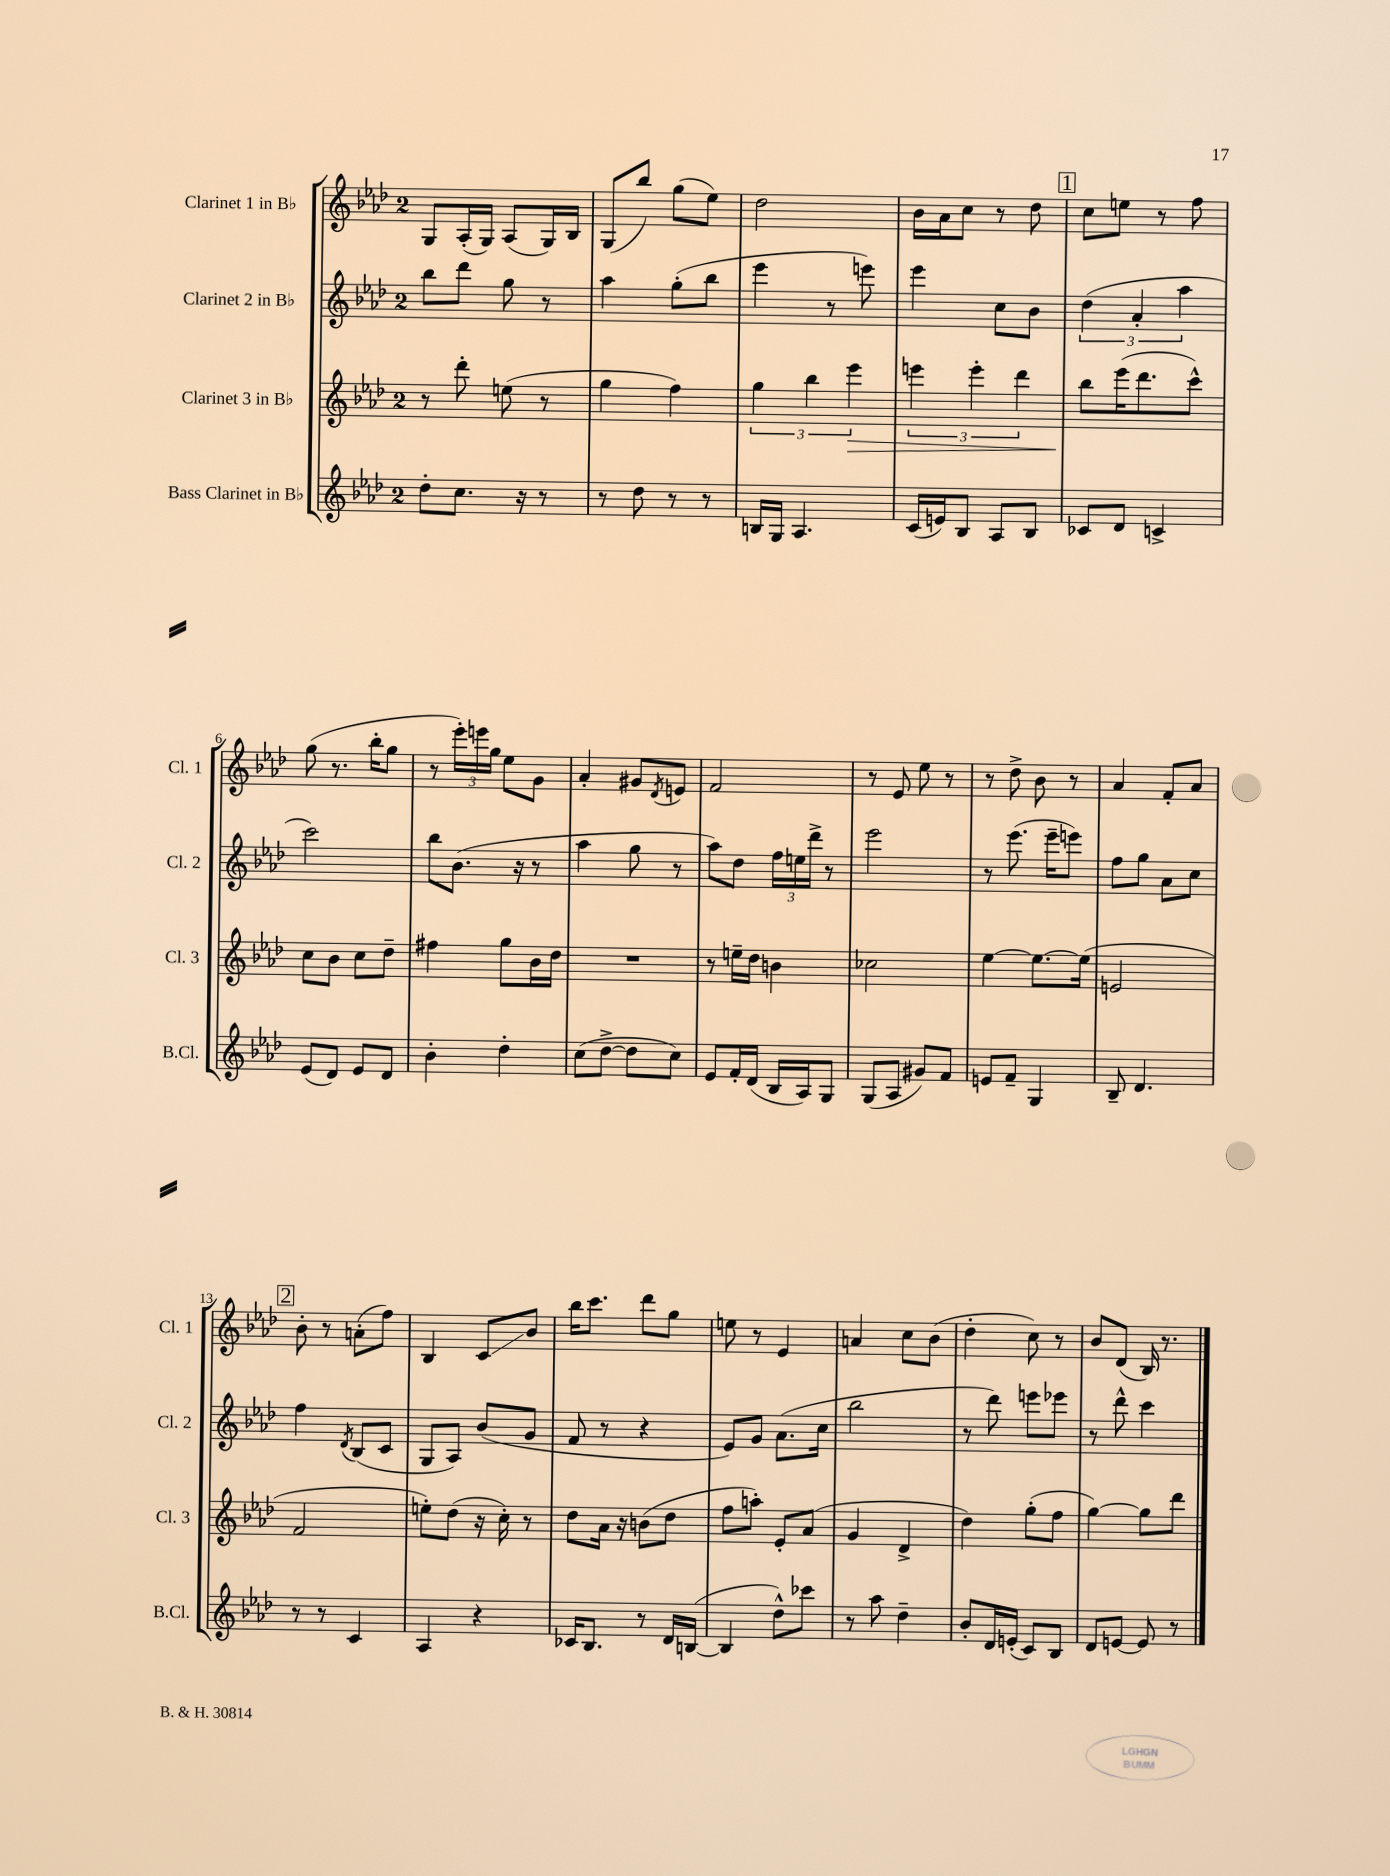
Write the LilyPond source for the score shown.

<<
\new StaffGroup <<
\new Staff = "s0" \with { instrumentName = "Clarinet 1 in Bb" shortInstrumentName = "Cl. 1" } {
    \clef treble \key aes \major \once \override Staff.TimeSignature.style = #'single-digit \time 2/4
    g8 aes16-.( g16) aes8( g16) bes16 |
    g8( bes''8) g''8( ees''8) |
    des''2 |
    bes'16 aes'16 c''8 r8 des''8 |
    \mark \markup { \box "1" } c''8 e''8 r8 f''8 |
    g''8( r8. bes''16-. g''8 |
    r8 \tuplet 3/2 { ees'''16-.) e'''16 g''16 } ees''8 g'8 |
    aes'4-. gis'8 \acciaccatura { des'8 } e'8 |
    f'2 |
    r8 ees'8 ees''8 r8 |
    r8 des''8-> bes'8 r8 |
    aes'4 f'8-. aes'8 |
    \mark \markup { \box "2" } bes'8-. r8 a'8-.( f''8) |
    bes4 c'8\glissando bes'8 |
    bes''16 c'''8. des'''8 g''8 |
    e''8 r8 ees'4 |
    a'4 c''8 bes'8( |
    des''4-. c''8) r8 |
    bes'8 des'8( bes16) r8. \bar "|." |
}
\new Staff = "s1" \with { instrumentName = "Clarinet 2 in Bb" shortInstrumentName = "Cl. 2" } {
    \clef treble \key aes \major \once \override Staff.TimeSignature.style = #'single-digit \time 2/4
    bes''8 des'''8 g''8 r8 |
    aes''4 g''8-.( bes''8 |
    ees'''4 r8 e'''8) |
    ees'''4 c''8 bes'8 |
    \mark \markup { \box "1" } \tuplet 3/2 { des''4( aes'4-. aes''4 } |
    c'''2) |
    bes''8 bes'8.( r16 r8 |
    aes''4 g''8 r8 |
    aes''8) des''8 \tuplet 3/2 { f''16 e''16 des'''16-> } r8 |
    ees'''2 |
    r8 ees'''8.( ees'''16-- e'''8) |
    f''8 g''8 aes'8 c''8 |
    \mark \markup { \box "2" } f''4 \acciaccatura { des'8 } bes8( c'8 |
    g8 aes8) bes'8( g'8 |
    f'8 r8 r4 |
    ees'8) g'8 aes'8.( c''16 |
    bes''2 |
    r8 des'''8) e'''8 ees'''8 |
    r8 des'''8-^ c'''4 \bar "|." |
}
\new Staff = "s2" \with { instrumentName = "Clarinet 3 in Bb" shortInstrumentName = "Cl. 3" } {
    \clef treble \key aes \major \once \override Staff.TimeSignature.style = #'single-digit \time 2/4
    r8 des'''8-. e''8( r8 |
    g''4 f''4) |
    \tuplet 3/2 { g''4 bes''4 ees'''4\> } |
    \tuplet 3/2 { e'''4 e'''4-. des'''4 } |
    \mark \markup { \box "1" } bes''8\! ees'''16( des'''8. c'''8-^) |
    c''8 bes'8 c''8 des''8-- |
    fis''4 g''8 bes'16 des''16 |
    R2 |
    r8 e''16-- des''16 b'4 |
    ces''2 |
    ees''4~ ees''8.~ ees''16( |
    e'2 |
    \mark \markup { \box "2" } f'2 |
    e''8-.) des''8( r16 c''16-.) r8 |
    des''8 aes'16 r16 b'8( des''8 |
    f''8 a''8-.) ees'8-. aes'8( |
    g'4 des'4-> |
    des''4) g''8-.( f''8 |
    g''4~) g''8 des'''8 \bar "|." |
}
\new Staff = "s3" \with { instrumentName = "Bass Clarinet in Bb" shortInstrumentName = "B.Cl." } {
    \clef treble \key aes \major \once \override Staff.TimeSignature.style = #'single-digit \time 2/4
    des''8-. c''8. r16 r8 |
    r8 des''8 r8 r8 |
    b16 g16 aes4. |
    c'16( e'16) bes8 aes8 bes8 |
    \mark \markup { \box "1" } ces'8 des'8 c'4-> |
    ees'8( des'8) ees'8 des'8 |
    bes'4-. des''4-. |
    c''8( des''8~-> des''8 c''8) |
    ees'8 f'16-. des'16( bes16 aes16) g8 |
    g8( aes8 gis'8) f'8 |
    e'8 f'8-- g4 |
    bes8-- des'4. |
    \mark \markup { \box "2" } r8 r8 c'4 |
    aes4 r4 |
    ces'16 bes8. r8 des'16 b16~( |
    b4 des''8-^) ces'''8 |
    r8 aes''8 des''4-- |
    bes'8-. des'16 e'16-.( c'8) bes8 |
    des'8 e'8~ e'8 r8 \bar "|." |
}
>>
>>
